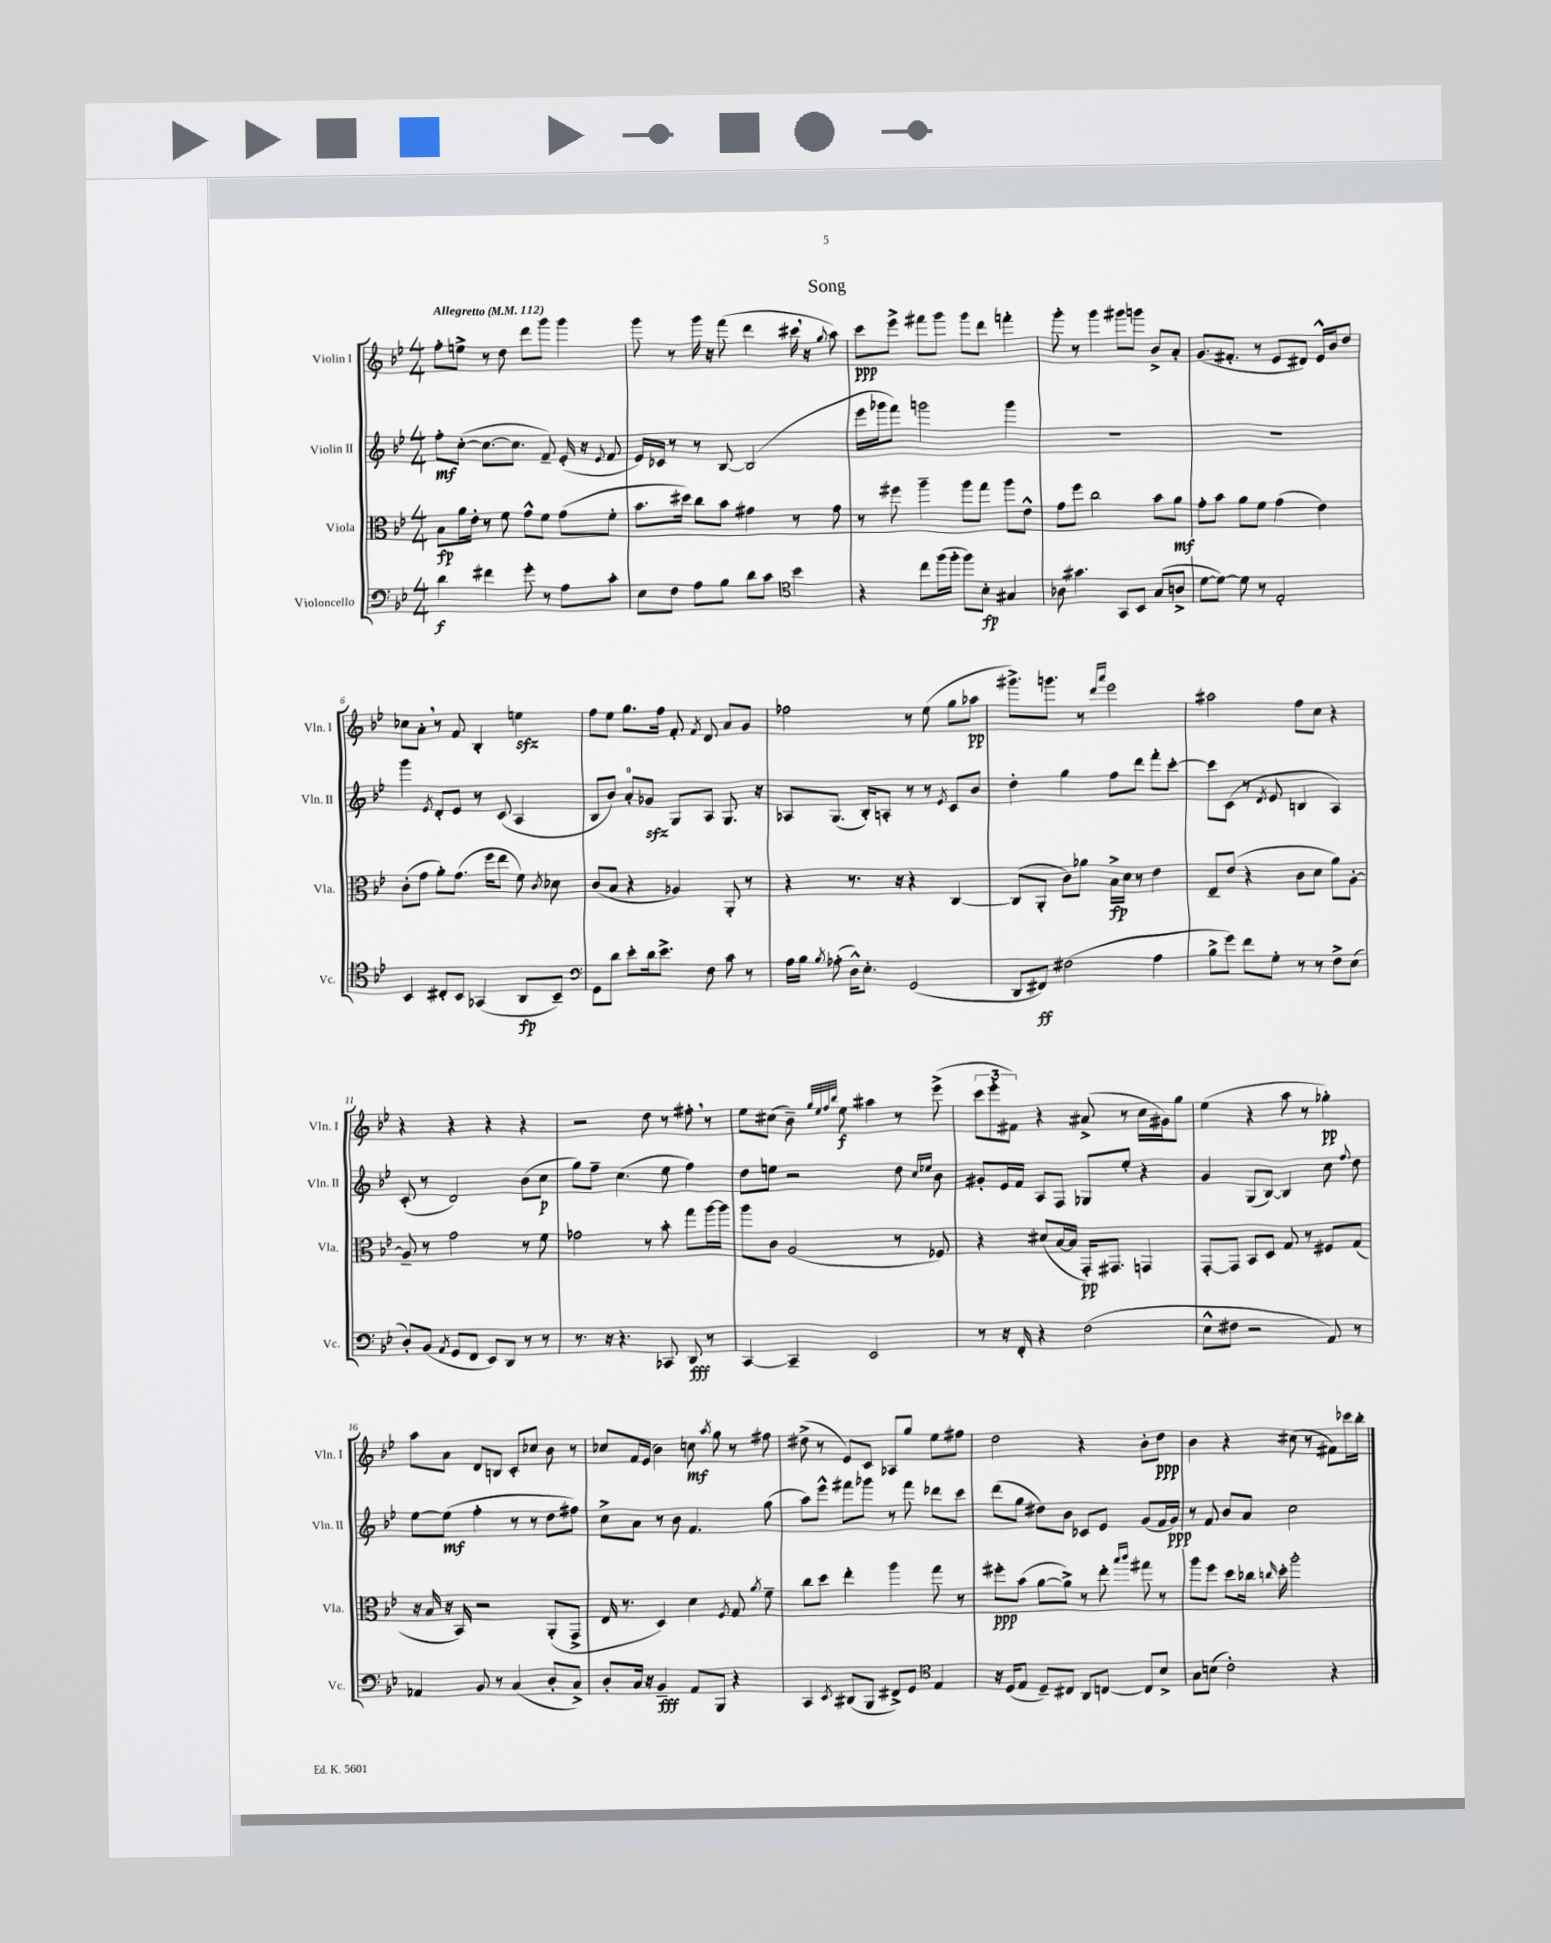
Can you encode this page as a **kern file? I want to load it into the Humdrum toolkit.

**kern	**kern	**kern	**kern
*staff4	*staff3	*staff2	*staff1
*clefF4	*clefC3	*clefG2	*clefG2
*k[b-e-]	*k[b-e-]	*k[b-e-]	*k[b-e-]
*M4/4	*M4/4	*M4/4	*M4/4
*MM112	*MM112	*MM112	*MM112
4d\	8B-\L	8ff'\L	8ff'\L
.	16a\L	([8cc'\J	8ee^\J
.	16e-'\JJ	.	.
4f#\	8r	8.cc\_L	8r
.	8f\	.	8dd\
.	.	8.cc\]J	.
8g'\	8g^^\L	.	8ddd\L
8r	8f\J	8f~/)	8ggg\J
8A\L	(8g\L	(16e-'/	4ggg\
.	.	16r	.
.	.	8qqe-/	.
8c'\J	8f'\J	8f/	.
=	=	=	=
8E-\L	8.b-\L	16e-/LL)	8ggg\
.	.	16c-/JJ	.
8F\J	.	8r	8r
.	16dd#\Jk)	.	.
8A\L	8cc\L	8r	16ggg\
.	.	.	16r
8B-\J	8b-\J	[8B-/	(8fff\
8d\L	4g#\	(2B-/]	4ddd\
8c\J	.	.	.
*clefC4	*	*	*
4b-\	8r	.	16ccc#\
.	.	.	16r
.	.	.	8qqgg/
.	8g#\	.	8aa\)
=	=	=	=
4r	8r	16eee-\LL	8ccc\L
.	.	16ggg-\J	.
.	8ff#\	8fff\J)	8eee-^\J
8cc\L	4aa~\	2ggg\	8fff#\L
(16ff\L	.	.	8ggg\J
16ff'\JJ	.	.	.
8ff\L)	8aa\L	.	8ggg\L
8B-'\J	8gg\J	.	8ddd\J
4G#/	8aa\L	4ggg\	4fff'\
.	8e-^^\J	.	.
=	=	=	=
8A-\	8g\L	1r	8ggg'\
4.g#\	8ff\J	.	8r
.	2cc\	.	4ggg\
8GG/L	.	.	8ggg#\L
8BB-/J	.	.	8ggg\J
(8G/L	8b-\L	.	8b-^/L
8A^/J	8a\J	.	8a'/J
=	=	=	=
[8d\L	8g'\L	1r	(8.g/L
8d\_J)	8b-\J	.	.
.	.	.	8.f#'/J
8d\]	8a\L	.	.
8r	8f\J	.	8r
2E-'/	(4g\	.	8e-/L
.	.	.	8d#/J)
.	4e-\)	.	16e-^^/LL
.	.	.	16b-/J
.	.	.	8dd/J
=	=	=	=
4BB-/	(8c'\L	4ggg\	8cc-\L
.	8g\J	.	8a'\J
.	.	8qe-/	.
8C#'/L	8a'\L)	8d'/L	8r
8BB-/J	(8.g\J	8e-/J	8f/
(4GG-/	.	8r	4B-'/
.	16ff\LK	.	.
.	8ee-\J	(8c/	.
8AA/L	8f\)	4A/	4ee\
.	8qc/	.	.
8BB-~/J)	8d-\	.	.
=	=	=	=
*clefF4	*	*	*
8GG\L	(8c/L	8B-/L	8ff\L
8d\J	8B-/J	8b-/J)	8ee-\J
8e-'\L	4r	8a'/L	8.gg\L
16d\k	.	8g-/J	.
8.e-^\J	.	.	16ff\Jk
.	4A-/)	8G/L	8f'/
.	.	.	8qf/
8F\	.	8A/J	8d/
8c\	8AA'/	8.G/	8a/L
8r	8r	.	8g/J
.	.	16r	.
=	=	=	=
16A\LL	4r	8A-/L	2ff-\
16B-\JJ	.	.	.
8qB-/	.	.	.
(8A-'\	.	(8.G/J	.
16D^^\LK)	8.r	.	.
8.E-'\J	.	16B-'/LK)	.
.	.	8A'/J	.
.	16r	.	.
(2GG/	4r	8r	8r
.	.	8r	(8ee-\
.	.	8qe-/	.
.	[4C/	8c/L	8gg\L
.	.	8b-/J	8aa-\J
=	=	=	=
8DD/L	(8C/]L	4dd'\	8.ggg#^\L)
8FF#/J)	8AA'/J	.	.
.	.	.	8.ggg\J
(2F#\	8c\L)	4gg\	.
.	8a-\J	.	8r
.	.	.	16qqddd/LL
.	.	.	16qqaaa/JJ
.	16B-^\LL	8ff\L	2eee-\
.	16d\JJ	.	.
.	8r	8ddd\J	.
4A\	4e-\	8fff'\L	.
.	.	[8ccc'\J	.
=	=	=	=
8B-^\L	8E-~/L	8ccc\]L	2aa#\
8g\J)	(8e-/J	(8c\J	.
8f\L	4r	8r	.
.	.	8qd/	.
8G'\J	.	8e-/	.
8r	8c\L	4B/	8ff\L
8r	8d\J	.	8cc\J
8F^\L	8a\L)	4A/)	4r
(8E-\J	[8A'\J	.	.
=	=	=	=
8D'/L)	8A~/]	(8c'/	4r
(8BB-/J	8r	8r	.
8qAA/	.	.	.
8GG/L	2g\	2d/)	4r
8FF/J	.	.	.
8EE-/L)	.	.	4r
8DD/J	.	.	.
8r	8r	(8b-\L	4r
8r	8f\	8cc\J	.
=	=	=	=
8.r	2g-\	8gg\L)	2r
.	.	8ff~\J	.
16r	.	.	.
4.r	.	(4.cc\	.
.	8r	.	8dd\
8CC-/	8b-'\	8ee-\	8r
8DD/	8gg\L	4ff\)	8ff#'\
8r	[16aa\L	.	8r
.	16aa\]JJ	.	.
=	=	=	=
[4CC/	8aa\L	8dd\L	8ee-\L
.	8c\J	8ee\J	(8cc#\J
4CC~/]	(2A/	2r	8b-~\)
.	.	.	32qqgg/LLL
.	.	.	32qqee-/
.	.	.	32qqff/
.	.	.	32qqbb-/JJJ
.	.	.	8ee-\
2EE-/	.	.	4aa#\
.	8r	8dd\	8r
.	.	16qqcc/LL	.
.	.	16qqee-/JJ	.
.	8F-/)	8b-\	(8eee-^\
=	=	=	=
8r	4r	8g#'/L	12ccc\L
.	.	.	12eee-'\
16r	.	16e-/L	.
.	.	.	12f#\J)
16FF'/	.	16f/JJ	.
4r	(8d#/L	8A/L	4r
.	[16B-/L	8F/J	.
.	16B-/]JJ	.	.
(2F\	16GG'/LK)	8G-/L	(8a#^/
.	8.GG#/J	.	.
.	.	8ee-'/J	8r
.	4GG/	4r	16cc\LL
.	.	.	16g#\J)
.	.	.	8gg\J
=	=	=	=
8E-^^\L	[8GG'/L	4g/	(4ee-\
8F#\J	8GG/]J	.	.
2r	8BB-/L	(8G/L	4r
.	8D/J	[8B-/J)	.
.	8G/	4B-/]	8aa\
.	8r	.	8r
8AA/)	8F#/L	8cc\	4gg-'\)
.	.	8qqff/	.
8r	(8G/J	8dd\	.
=	=	=	=
4AA-/	16r	[8ee-\L	8aa\L
.	16B-/	.	.
.	16r	(8ee-\]J	8a\J
.	16BB-/)	.	.
8BB-/	2r	4ff'\	8d/L
8r	.	.	8B/J
(4C/	.	8r	8c'/L
.	.	8r	8cc-/J
8D'/L	(8AA'/L	8dd\L	8b-\
8C^/J)	8GG^/J	8ff#\J)	8r
=	=	=	=
8D'/L	16E-/	8cc^\L	8cc-/L
.	8.r	.	.
16C/Jk	.	8a\J	16f/L
16r	.	.	(16e-/JJ
4BB-~/	4D/)	8r	4b-\)
.	.	8b-\	.
8AA/L	4d\	4.f/	8cc\
.	.	.	8qaa/
8BBB-/J	.	.	8gg\
.	8qF/	.	.
4r	8G/	.	8r
.	8qa/	.	.
.	8f~\	(8gg\	8ff#\
=	=	=	=
4CC/	8cc\L	8aa\L)	(8dd#^\
.	8dd\J	8eee-^^\J	8r
8qEE-/	.	.	.
(8DD#/L	4ee-'\	8fff#\L	8e-/L)
8BBB-/J	.	8ggg-\J	8c/J
8FF#^/L)	4aa\	8r	8A-/L
8GG/J	.	8fff#\	8gg/J
*clefC4	*	*	*
4E-/	8gg\	8ddd-\L	8ee-\L
.	8r	8ccc\J	8ff#\J
=	=	=	=
16r	8ff#'\L	(8ddd\L	2dd\
(16D/LK	.	.	.
8E-/J	(8b-\J	8gg\J	.
8D~/L)	[8a\L	8dd#\L)	.
8C#/J	8a^\]J)	8b-\J	.
8AA/L	8r	8c-/L	4r
[8C/J	8ee-'\	8e-/J	.
.	16qqbb-/LL	.	.
.	16qqccc/JJ	.	.
8C/]L	8gg#\	(8g/L	8b-'\L
8B-^/J	8r	16f/L	8dd\J
.	.	16g/JJ)	.
=	=	=	=
8G\L	8aa\L	8r	4b-\
(8B\J	8ff\J	8f/	.
2c'\)	8dd\L	8b-/L	4r
.	16cc-\Jk	8a/J	.
.	16qqcc/	.	.
.	16dd'\	.	.
.	2aa'\	2cc\	(8cc#\
.	.	.	8r
4r	.	.	8f#\L)
.	.	.	16ccc-\L
.	.	.	16bb-'\JJ
==	==	==	==
*-	*-	*-	*-
